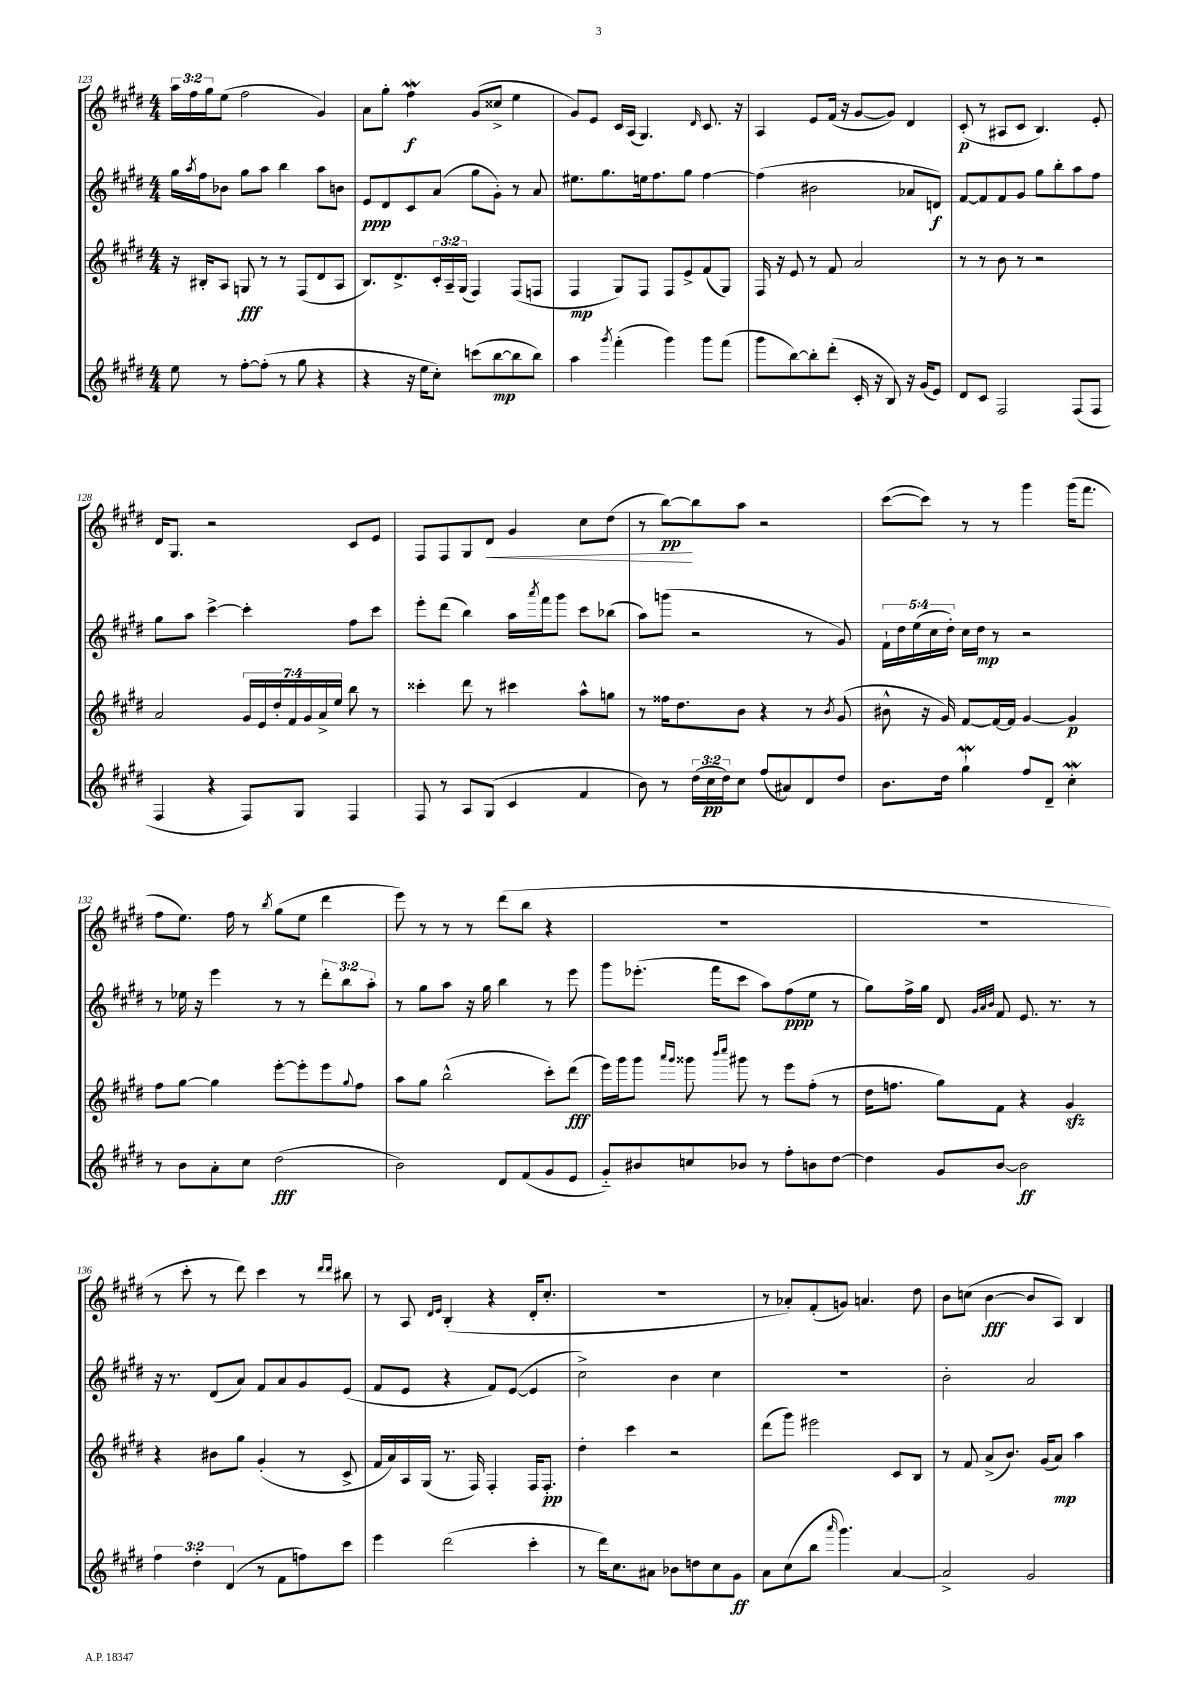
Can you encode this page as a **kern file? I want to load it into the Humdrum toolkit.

**kern	**dynam	**kern	**dynam	**kern	**dynam	**kern	**dynam
*part4	*part4	*part3	*part3	*part2	*part2	*part1	*part1
*staff4	*staff4	*staff3	*staff3	*staff2	*staff2	*staff1	*staff1
*clefG2	*	*clefG2	*	*clefG2	*	*clefG2	*
*k[f#c#g#d#]	*	*k[f#c#g#d#]	*	*k[f#c#g#d#]	*	*k[f#c#g#d#]	*
*M4/4	*	*M4/4	*	*M4/4	*	*M4/4	*
=123	=123	=123	=123	=123	=123	=123	=123
8ee\	.	16r	.	16gg#\LL	.	24aa\LL	.
.	.	.	.	.	.	24ff#\	.
.	.	.	.	8qaa/	.	.	.
.	.	16B#X'/KL	.	16ff#\J	.	.	.
.	.	.	.	.	.	24gg#\J	.
8r	.	8A/J	.	8b-X\J	.	(8ee\J	.
[8ff#'\L	.	8Gn/	fff	8gg#\L	.	2ff#\	.
(8ff#'\J]	.	8r	.	8aa\J	.	.	.
8r	.	8r	.	4bb\	.	.	.
8gg#\	.	(8F#/L	.	.	.	.	.
4r	.	8d#/	.	8aa\L	.	4g#/)	.
.	.	8A/J	.	8bn\J	.	.	.
=124	=124	=124	=124	=124	=124	=124	=124
4r	.	8.B/L)	.	8e/L	ppp	8a\L	.
.	.	.	.	8d#/	.	8gg#'\J	.
.	.	8.d#^/	.	.	.	.	.
16r	.	.	.	8c#/	.	4ff#W\	f
16ee\KL	.	.	.	.	.	.	.
8cc#'\J)	.	24c#'/L	.	(8a/J	.	.	.
.	.	24A~/	.	.	.	.	.
.	.	(24G#/JJ	.	.	.	.	.
(8cccn\L	.	4F#/)	.	8gg#\L	.	(8g#/L	.
[8bb\	mp	.	.	8g#'\J)	.	8cc##X^/J	.
8bb\]	.	(8F#/L	.	8r	.	4ee\	.
8bb\J)	.	8Fn/J	.	8a/	.	.	.
=125	=125	=125	=125	=125	=125	=125	=125
4aa\	.	4F#/	mp	8.ee#X\L	.	8g#/L)	.
.	.	.	.	.	.	8e/J	.
.	.	.	.	8.gg#\	.	.	.
8qggg#/	.	.	.	.	.	.	.
(4fff#'\	.	8G#/L)	.	.	.	16c#/LL	.
.	.	.	.	.	.	(16A/JJ	.
.	.	8F#/J	.	16een\k	.	4.G#/)	.
.	.	.	.	8.ff#\	.	.	.
4ggg#\)	.	8F#/L	.	.	.	.	.
.	.	8e^/	.	8gg#\J	.	.	.
.	.	.	.	.	.	16qqd#/	.
8ggg#\L	.	(8f#/	.	[4ff#\	.	8.c#/	.
(8fff#\J	.	8G#/J)	.	.	.	.	.
.	.	.	.	.	.	16r	.
=126	=126	=126	=126	=126	=126	=126	=126
8ggg#\L	.	16F#/	.	(4ff#\]	.	4A/	.
.	.	16r	.	.	.	.	.
[8bb\)	.	8e/	.	.	.	.	.
8bb'\]	.	8r	.	2b#X\	.	8e/L	.
(8ddd#'\J	.	8f#/	.	.	.	(16f#/Jk	.
.	.	.	.	.	.	16r	.
16c#'/	.	2a/	.	.	.	[8g#/L	.
16r	.	.	.	.	.	.	.
8B/)	.	.	.	.	.	8g#/J])	.
16r	.	.	.	8a-X/L	.	4d#/	.
(16g#/KL	.	.	.	.	.	.	.
8e/J)	.	.	.	8dn/J)	f	.	.
=127	=127	=127	=127	=127	=127	=127	=127
8d#/L	.	8r	.	[8f#/L	.	(8c#'/	p
8c#/J	.	8r	.	8f#/]	.	8r	.
2F#/	.	8b\	.	8f#/	.	8A#X/L	.
.	.	8r	.	8g#/J	.	8c#/J	.
.	.	2r	.	8gg#\L	.	4.B/)	.
.	.	.	.	8bb'\	.	.	.
(8F#/L	.	.	.	8aa\	.	.	.
8F#/J	.	.	.	8ff#\J	.	8e'/	.
!!LO:LB:g=z
=128	=128	=128	=128	=128	=128	=128	=128
4F#/	.	2a/	.	8gg#\L	.	16d#/KL	.
.	.	.	.	.	.	8.G#/J	.
.	.	.	.	8aa\J	.	.	.
4r	.	.	.	[4ccc#^\	.	2r	.
8F#/L)	.	28g#/LL	.	4ccc#'\]	.	.	.
.	.	28e/	.	.	.	.	.
.	.	28dd#'/	.	.	.	.	.
.	.	28f#/	.	.	.	.	.
8G#/J	.	.	.	.	.	.	.
.	.	28g#/	.	.	.	.	.
.	.	28a^/	.	.	.	.	.
.	.	28ee/JJ	.	.	.	.	.
4F#/	.	8bb\	.	8ff#\L	.	8c#/L	.
.	.	8r	.	8ccc#\J	.	8e/J	.
=129	=129	=129	=129	=129	=129	=129	=129
8F#/	.	4ccc##X'\	.	8eee'\L	.	8F#/L	.
8r	.	.	.	(8ddd#\J	.	8F#/	.
8A/L	.	8ddd#\	.	4bb\)	.	8G#/	.
!	!	!	!	!	!	!	!LO:HP:b
(8G#/J	.	8r	.	.	.	8d#/J	<
4c#/	.	4ccc#X\	.	16aa\LL	.	4g#/	.
.	.	.	.	8qaaa/	.	.	.
.	.	.	.	16fff#\J	.	.	.
.	.	.	.	8ggg#\J	.	.	.
4f#/	.	8aa^^\L	.	8ccc#\L	.	8cc#\L	.
.	.	8ggn\J	.	(8bb-X\J	.	(8dd#\J	.
=130	=130	=130	=130	=130	=130	=130	=130
8b\)	.	8r	.	8aa\L)	.	8r	.
8r	.	16ff##X\KL	.	(8gggn\J	.	[8bb\L)	pp
.	.	8.dd#\	.	.	.	.	.
(24dd#\LL	.	.	.	2r	.	8bb\]	[
24cc#\	pp	.	.	.	.	.	.
24dd#\J)	.	.	.	.	.	.	.
8cc#\J	.	8b\J	.	.	.	8aa\J	.
(8ff#/L	.	4r	.	.	.	2r	.
8a#X/)	.	.	.	.	.	.	.
8d#/	.	8r	.	8r	.	.	.
.	.	8qb/	.	.	.	.	.
8dd#/J	.	(8g#/	.	8g#/)	.	.	.
=131	=131	=131	=131	=131	=131	=131	=131
8.b\L	.	8b#X^^\	.	20f#`\LL	.	([8ccc#\L	.
.	.	.	.	20dd#\	.	.	.
.	.	.	.	(20ee\	.	.	.
.	.	16r	.	.	.	8ccc#\J])	.
.	.	.	.	20cc#\	.	.	.
16dd#\Jk	.	16g#/)	.	.	.	.	.
.	.	.	.	20dd#'\JJ)	.	.	.
4gg#W`\	.	[8f#/L	.	16cc#\LL	.	8r	.
.	.	.	.	16dd#\JJ	mp	.	.
.	.	16f#/L_	.	8r	.	8r	.
.	.	16f#/JJ]	.	.	.	.	.
8ff#/L	.	[4g#/	.	2r	.	4ggg#\	.
8d#~/J	.	.	.	.	.	.	.
4cc#W'\	.	4g#/]	p	.	.	(16ggg#\KL	.
.	.	.	.	.	.	8.fff#\J	.
!!LO:LB:g=z
=132	=132	=132	=132	=132	=132	=132	=132
8r	.	8ff#\L	.	8r	.	8ff#\L	.
8b\L	.	[8gg#\J	.	16ee-X\	.	8.ee\J)	.
.	.	.	.	16r	.	.	.
8a'\	.	4gg#\]	.	4eee\	.	.	.
.	.	.	.	.	.	16ff#\	.
8cc#\J	.	.	.	.	.	8r	.
.	.	.	.	.	.	8qbb/	.
(2dd#\	fff	[8eee'\L	.	8r	.	(8gg#\L	.
.	.	8eee'\]	.	8r	.	8ee\J	.
.	.	8eee\	.	12ddd#'\L	.	4ddd#\	.
.	.	.	.	12bb\	.	.	.
.	.	8qqgg#/	.	.	.	.	.
.	.	8ff#\J	.	.	.	.	.
.	.	.	.	12aa'\J	.	.	.
=133	=133	=133	=133	=133	=133	=133	=133
2b\)	.	8aa\L	.	8r	.	8eee\)	.
.	.	8gg#\J	.	8gg#\L	.	8r	.
.	.	(2bb^^\	.	8aa\J	.	8r	.
.	.	.	.	16r	.	8r	.
.	.	.	.	16gg#\	.	.	.
8d#/L	.	.	.	4bb\	.	(8ddd#\L	.
(8f#/	.	.	.	.	.	8bb\J	.
8g#/	.	8ccc#'\L)	.	8r	.	4r	.
8e/J	.	(8ddd#\J	fff	8eee\	.	.	.
=134	=134	=134	=134	=134	=134	=134	=134
8g#/L)	.	16eee\LL)	.	8ggg#\L	.	1r	.
.	.	16ggg#\J	.	.	.	.	.
8b#X/	.	8ggg#\J	.	(8.eee-X'\J	.	.	.
.	.	16qqaaa/LL	.	.	.	.	.
.	.	16qqggg#/JJ	.	.	.	.	.
8ccn/	.	8ggg##X\	.	.	.	.	.
.	.	.	.	16fff#\KL	.	.	.
.	.	16qqbbb/LL	.	.	.	.	.
.	.	16qqcccc#/JJ	.	.	.	.	.
8b-X/J	.	8ggg#X\	.	8ccc#\J	.	.	.
8r	.	8r	.	8aa\L)	.	.	.
8ff#'\L	.	8eee\L	.	(8ff#\	ppp	.	.
8bn\	.	(8ff#'\J	.	8ee\J	.	.	.
[8dd#\J	.	8r	.	8r	.	.	.
=135	=135	=135	=135	=135	=135	=135	=135
4dd#\]	.	16dd#\KL	.	8gg#\L)	.	1r	.
.	.	8.ffn\J	.	.	.	.	.
.	.	.	.	16ff#^\L	.	.	.
.	.	.	.	16gg#\JJ	.	.	.
8g#/L	.	8gg#\L)	.	8d#/	.	.	.
.	.	.	.	32qqg#/LLL	.	.	.
.	.	.	.	32qqa/	.	.	.
.	.	.	.	32qqb/JJJ	.	.	.
[8b/J	.	8f#\J	.	8f#/	.	.	.
2b\]	ff	4r	.	8.e/	.	.	.
.	.	.	.	8.r	.	.	.
.	.	4g#zz/	.	.	.	.	.
.	.	.	.	8r	.	.	.
!!LO:LB:g=z
=136	=136	=136	=136	=136	=136	=136	=136
6ff#\	.	4r	.	16r	.	8r	.
.	.	.	.	8.r	.	.	.
.	.	.	.	.	.	8ccc#'\	.
6dd#'\	.	.	.	.	.	.	.
.	.	8b#X\L	.	(8d#/L	.	8r	.
(6d#/	.	.	.	.	.	.	.
.	.	8gg#\J	.	8a/J)	.	8ddd#\)	.
8r	.	(4g#'/	.	8f#/L	.	4ccc#\	.
8f#\L	.	.	.	8a/	.	.	.
8ffn\)	.	8r	.	8g#/	.	8r	.
.	.	.	.	.	.	16qqddd#/LL	.
.	.	.	.	.	.	16qqddd#/JJ	.
8ccc#\J	.	8c#^/	.	(8e/J	.	8bb#X\	.
=137	=137	=137	=137	=137	=137	=137	=137
4eee\	.	16f#/LL	.	8f#/L	.	8r	.
.	.	16a/)	.	.	.	.	.
.	.	16A/	.	8e/J	.	8A/	.
.	.	(16G#/JJ	.	.	.	.	.
.	.	.	.	.	.	16qqd#/LL	.
.	.	.	.	.	.	16qqe/JJ	.
(2ddd#\	.	8.r	.	4r	.	(4B'/	.
.	.	16F#/)	.	.	.	.	.
.	.	4F#'/	.	8f#/L)	.	4r	.
.	.	.	.	([8e/J	.	.	.
4ccc#'\	.	16F#/KL	.	4e/]	.	16d#'/KL	.
.	.	8.F#'/J	pp	.	.	8.cc#'/J	.
=138	=138	=138	=138	=138	=138	=138	=138
8r	.	4dd#'\	.	2cc#^\)	.	1r	.
16ddd#\KL)	.	.	.	.	.	.	.
8.cc#\	.	.	.	.	.	.	.
.	.	4ccc#\	.	.	.	.	.
8a#X\J	.	.	.	.	.	.	.
8b-X\L	.	2r	.	4b\	.	.	.
8ddn\	.	.	.	.	.	.	.
8cc#\	.	.	.	4cc#\	.	.	.
8g#\J	ff	.	.	.	.	.	.
=139	=139	=139	=139	=139	=139	=139	=139
8a\L	.	(8ddd#\L	.	1r	.	8r	.
(8cc#\	.	8ggg#\J)	.	.	.	8a-X'/L)	.
8bb\J	.	2eee#X\	.	.	.	(8f#'/	.
16qqaaa/	.	.	.	.	.	.	.
4.ggg#\)	.	.	.	.	.	8gn/J)	.
.	.	.	.	.	.	4.an/	.
[4a/	.	8c#/L	.	.	.	.	.
.	.	8B/J	.	.	.	8dd#\	.
=140	=140	=140	=140	=140	=140	=140	=140
2a^/]	.	8r	.	2b'\	.	8b\L	.
.	.	8f#/	.	.	.	(8ccn\J	.
.	.	(8a^/L	.	.	.	[4b\	fff
.	.	8.b/J)	.	.	.	.	.
2g#/	.	.	.	2a/	.	8b/L]	.
.	.	(16g#/KL	.	.	.	.	.
.	.	8a/J)	mp	.	.	8A/J)	.
.	.	4aa\	.	.	.	4B/	.
==	==	==	==	==	==	==	==
*-	*-	*-	*-	*-	*-	*-	*-
